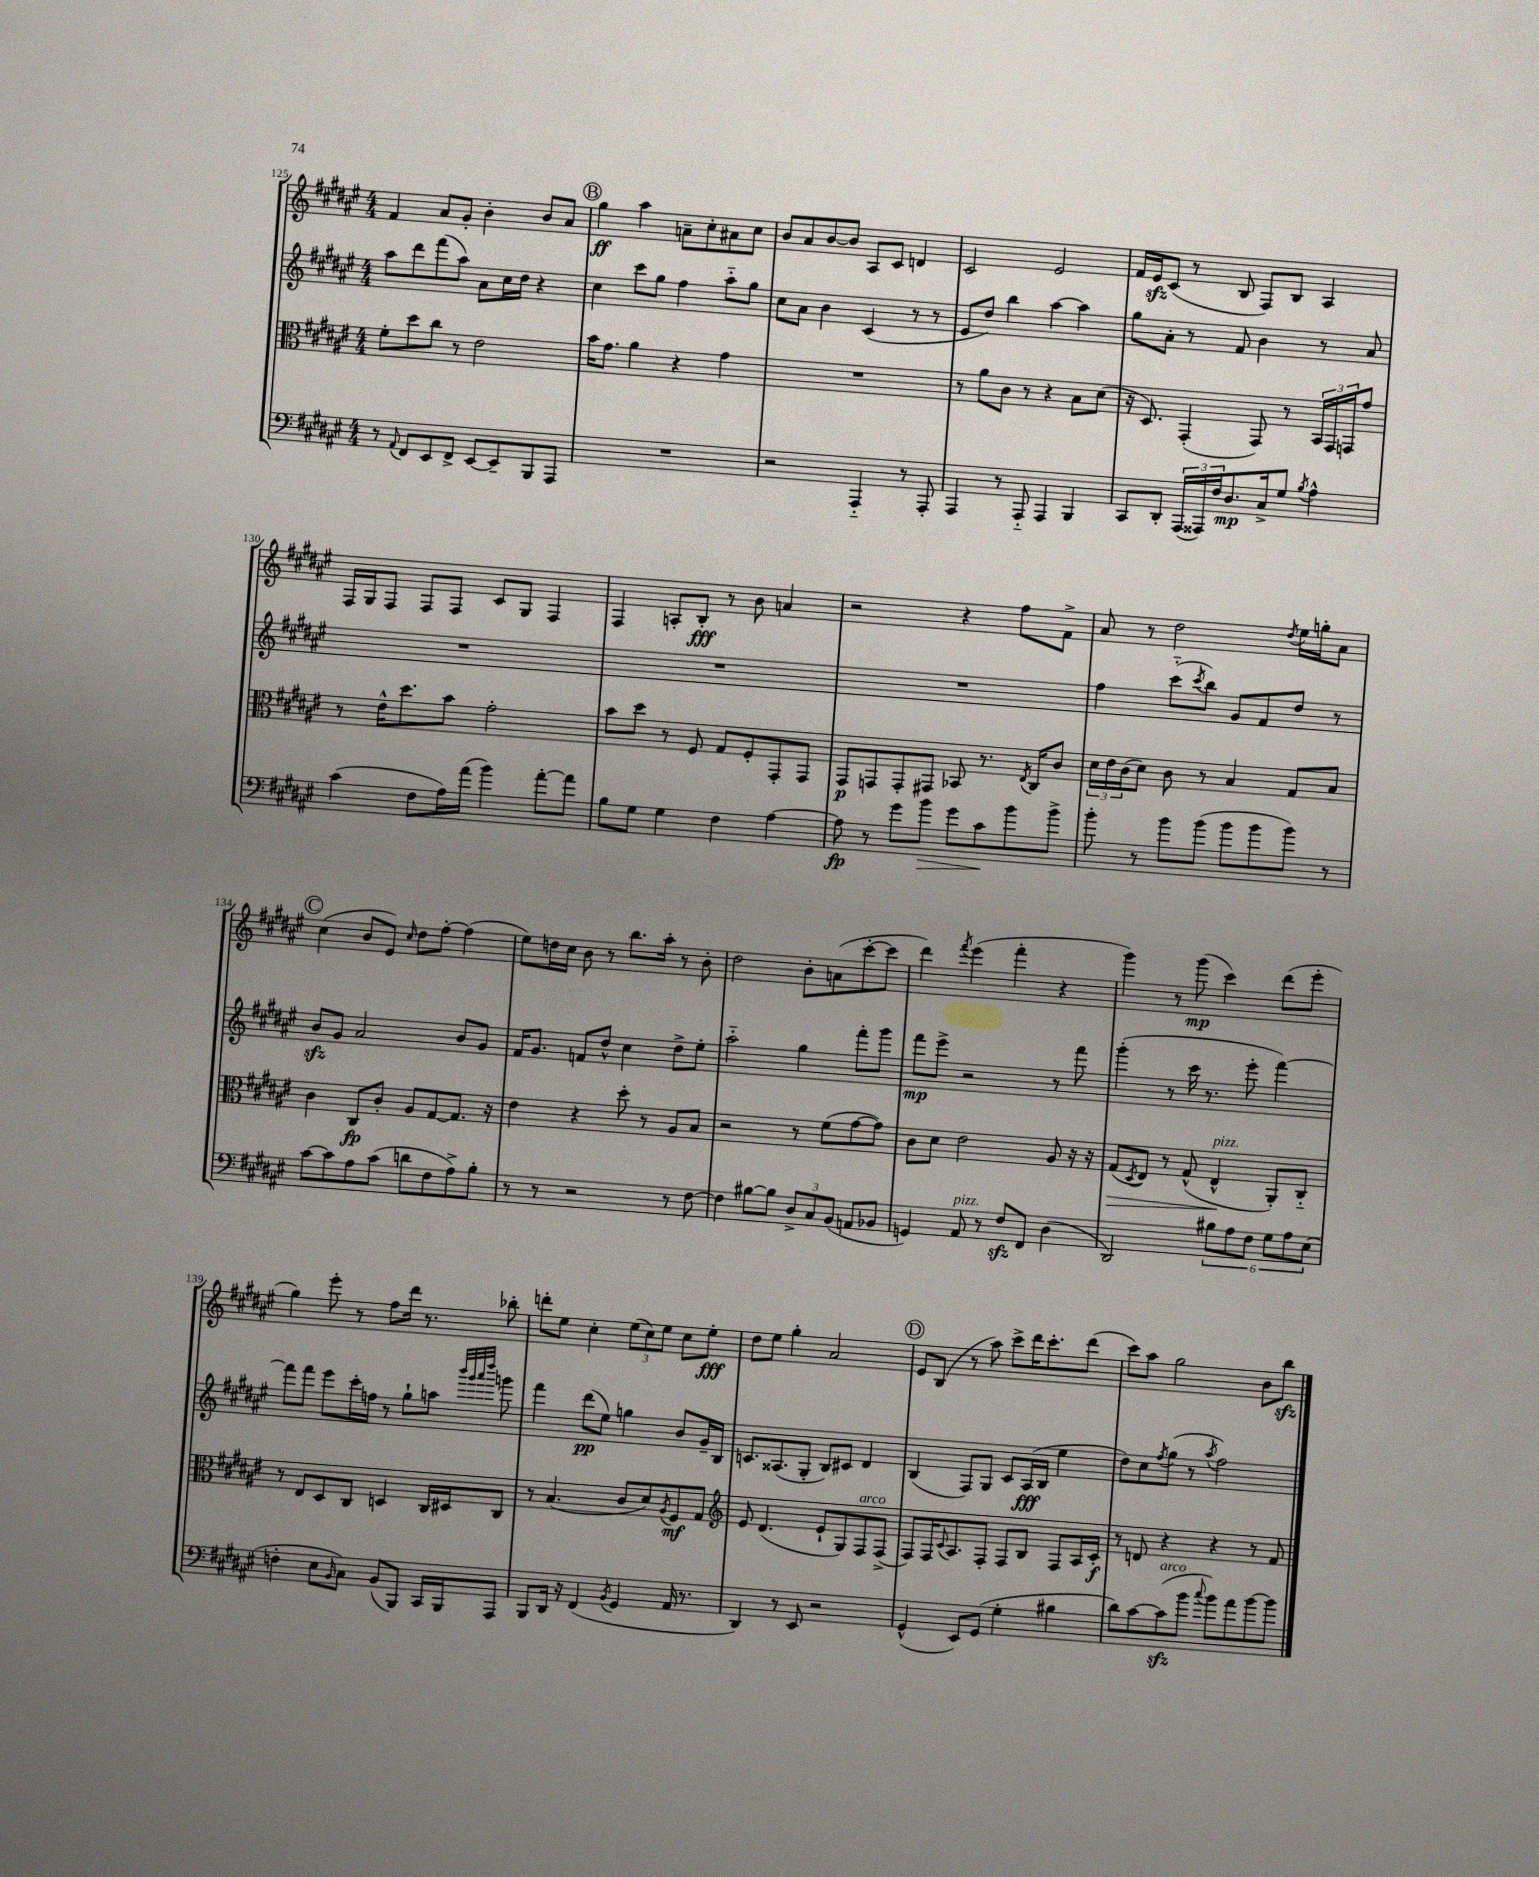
<<
\new StaffGroup <<
\new Staff = "s0" {
    \clef treble \key fis \major \numericTimeSignature \time 4/4
    fis'4 ais'8 gis'8-. b'4-. b'8 ais'8 |
    \mark \markup { \circle "B" } gis''4\ff ais''4 a'8-- cis''8-. ais'8 cis''8 |
    b'8 ais'8 b'8~ b'8 ais8 cis'8 d'4 |
    cis'2 eis'2 |
    fis'16 eis'16\sfz cis'8( r8 b8 fis8) b8 ais4 |
    fis16 gis16 fis8 fis8 fis8 cis'8 gis8 fis4 |
    fis4 a8-. b8-.\fff r8 b'8 a'4 |
    r2 r4 fis''8 fis'8-> |
    ais'8 r8 dis''2 \acciaccatura { dis''8 } eis''16 g''16-. ais'8 |
    \mark \markup { \circle "C" } cis''4( b'8 eis'8) \grace { cis''16 } dis''8 fis''8~-. fis''4( |
    eis''8) d''16 cis''16 b'8 r8 b''8. ais''16-. r8 b'8-. |
    dis''2 b'8-. a'8( cis'''8~-. cis'''8 |
    dis'''4) \acciaccatura { fis'''8 } eis'''4( fis'''4-. r4 |
    gis'''4) r8 gis'''8\mp( cis'''4) dis'''8( eis'''8-. |
    gis''4) eis'''8-. r8 fis''8 dis'''16 r8. bes''8-. |
    d'''8-. eis''8 cis''4-. \tuplet 3/2 { eis''8( cis''8) eis''8 } cis''8 eis''8-.\fff |
    dis''8 eis''8 gis''4-. ais'2 |
    \mark \markup { \circle "D" } eis'8 b8( r8 ais''8) cis'''8-> dis'''16 cis'''8.-. dis'''8( |
    cis'''8) ais''8 gis''2 b'8 b''8\sfz \bar "|." |
}
\new Staff = "s1" {
    \clef treble \key fis \major \numericTimeSignature \time 4/4
    ais''8 dis'''8 fis'''8( ais''8) ais'8 cis''16 dis''16 r4 |
    \mark \markup { \circle "B" } cis''4 cis'''8 gis''8 fis''4 ais''8-_ gis''8 |
    cis''8 ais'8 b'4 cis'4( r8 r8 |
    eis'8 dis''8) b''4 ais''4~ ais''4 |
    gis''8 ais'8-. r8 fis'8 b'4 r8 ais'8 |
    R1 |
    R1 |
    R1 |
    fis''4 cis'''8-_( \acciaccatura { cis'''8 } b''8) gis'8 fis'8 dis''8 r8 |
    \mark \markup { \circle "C" } b'8\sfz gis'8 ais'2 b'8 gis'8 |
    fis'16 gis'8. f'8 dis''8-^ cis''4 dis''8-> eis''8-. |
    ais''2-_ gis''4 fis'''8-. gis'''8 |
    fis'''8\mp eis'''8-> r2 r8 fis'''8 |
    gis'''4-.( r8 cis'''16 r8. eis'''8-. fis'''4~) |
    fis'''8 fis'''8 eis'''8 cis'''16-. f''16 r8 gis''8-! a''8 \grace { b'''32 gis'''32 ais'''32 dis''''32 } g'''8 |
    fis'''4 dis'''8\pp( eis''8) g''4 b'8 gis'16-- b16 |
    c'8. aisis8.( gis8-. b8) cis'8 dis'4 |
    \mark \markup { \circle "D" } b4( fis8) gis8 cis'8 ais16\fff( b16 eis''4 |
    dis''8) cis''8 \acciaccatura { fis''8 } gis''8( r8 \acciaccatura { ais''8 } fis''2) \bar "|." |
}
\new Staff = "s2" {
    \clef alto \key fis \major \numericTimeSignature \time 4/4
    fis'8-. dis''8 cis''8 r8 eis'2 |
    \mark \markup { \circle "B" } b'16 gis'8. ais'4 r4 gis'4 |
    R1 |
    r8 ais'8 cis'8 r8 r4 b8 dis'8( |
    r16 dis8.) gis,4-.( gis,8) r8 \tuplet 3/2 { b,16 gis,16 g,16 } gis'8 |
    r8 eis'16-^ dis''8. b'8 gis'2-. |
    b'8 dis''8 r8 fis8 gis8 fis8-. gis,8-. gis,8 |
    gis,8\p g,8 g,8-. gis,8 bes,8 r8. \acciaccatura { eis8 } cis16 cis'8 |
    \tuplet 3/2 { dis'16 eis'16 cis'16( } dis'8) cis'8 r8 b4 gis8 b8 |
    \mark \markup { \circle "C" } cis'4 cis8\fp cis'8-. ais8 gis8~ gis8. r16 |
    eis'4 r4 dis''8-. r8 ais8 b8 |
    r2 r8 fis'8( gis'8~ gis'8) |
    cis'8 dis'8 eis'2 ais8 r16 r16 |
    gis8\>( \acciaccatura { dis8 } eis8) r8 gis8-^( eis4-^\!^\markup { \italic "pizz." } ais,8-.) cis8-_ |
    r8 eis8 dis8 cis8 d4 cis16 dis16 cis8 |
    r8 b4.( cis'8 dis'8) \acciaccatura { ais8 } fis8\mf gis8 |
    \clef treble eis'8 dis'4.( eis'8-! gis8) fis8^\markup { \italic "arco" } fis8->( |
    \mark \markup { \circle "D" } fis8) fis16 \appoggiatura { cis'8 } ais8. fis8-. fis8 b8 fis8 ais16 cis'16-.\f |
    r8 d'8 r4 r4 r8 fis'8 \bar "|." |
}
\new Staff = "s3" {
    \clef bass \key fis \major \numericTimeSignature \time 4/4
    r8 \appoggiatura { ais,8 } fis,8 eis,8 fis,8-> eis,8~ eis,8-- b,,8 ais,,8 |
    \mark \markup { \circle "B" } R1 |
    r2 ais,,4-_ r8 ais,,8-. |
    ais,,4 r8 ais,,8-_ ais,,4 b,,4 |
    cis,8 dis,8-. \tuplet 3/2 { ais,,16( aisis,,16) fis16 } dis8.\mp cis16-> gis8 \acciaccatura { b8 } ais4-^ |
    cis'4( fis8 ais16) ais'16( b'4) ais'8~-. ais'8 |
    b8 gis8 gis4 fis4 ais4~ |
    ais8\fp r8 gis'8 b'8\> gis'8 cis'8\! b'8 b'8-> |
    b'8-. r8 b'8 b'8( b'8 b'8 b'8) r8 |
    \mark \markup { \circle "C" } cis'8~ cis'8 ais8 cis'8( d'8 fis8 ais8->) b8-. |
    r8 r8 r2 r8 fis8~ |
    fis4 bis8~ bis8 \tuplet 3/2 { dis8-> cis8 b,8( } a,8 bes,8 |
    g,4) ais,8^\markup { \italic "pizz." } r8 fis8\sfz fis,8 dis4( |
    dis,2) \tuplet 6/4 { bis8 ais8 fis8 gis8 ais8 eis8( } |
    f4-. eis8 \grace { b,16 } cis8) b,8( b,,8) cis,16 b,,16 ais,,8 |
    b,,8 dis,16 r16 fis,4( \acciaccatura { b,8 } gis,4 ais,16 r8. |
    dis,4) r8 eis,8 r2 |
    \mark \markup { \circle "D" } gis,4-^( eis,8) gis,8( gis4-. bis4 |
    dis'8) cis'8~ cis'8\sfz^\markup { \italic "arco" }( b'8 \appoggiatura { cis''8 } b'8) ais'8 b'8~ b'8 \bar "|." |
}
>>
>>
\layout { \context { \Score currentBarNumber = #125 } }
